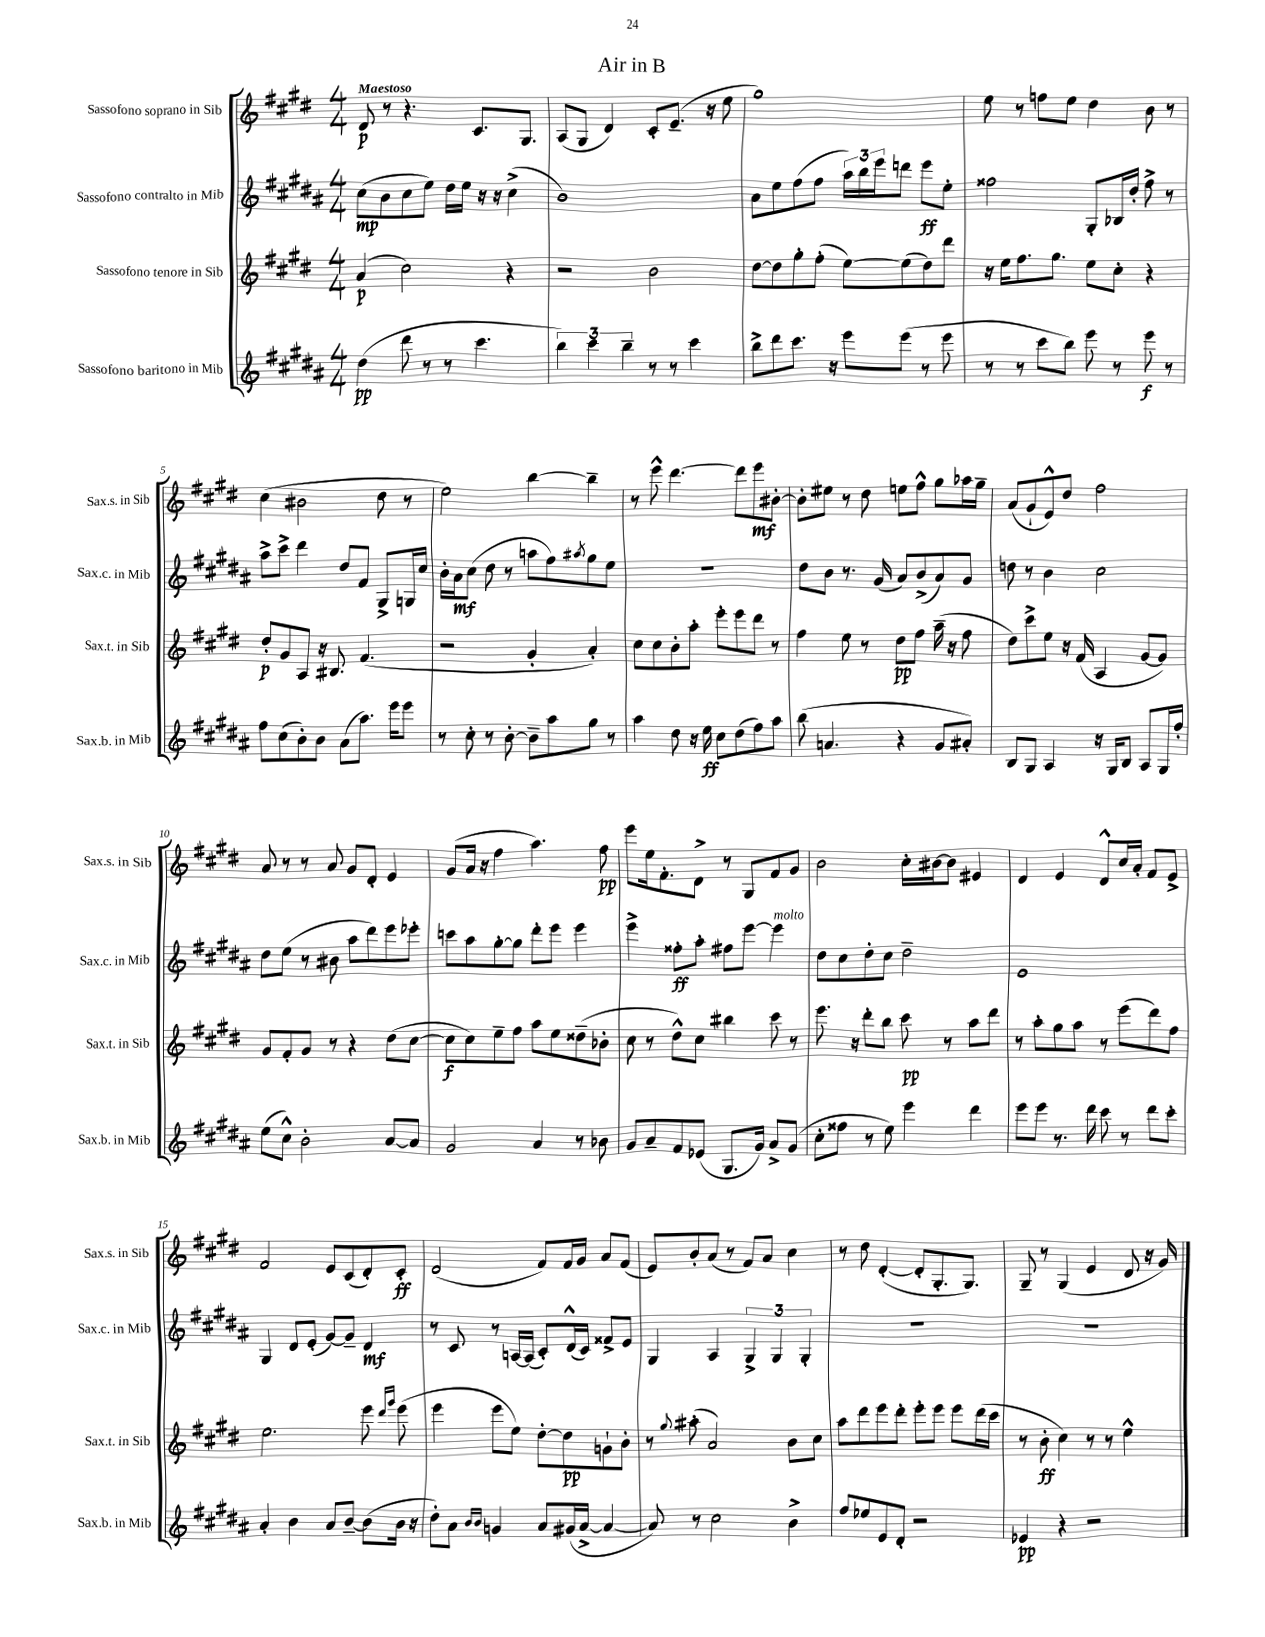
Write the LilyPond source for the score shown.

\header { title = "Air in B" }
<<
\new StaffGroup <<
\new Staff = "s0" \with { instrumentName = "Sassofono soprano in Sib" shortInstrumentName = "Sax.s. in Sib" } {
    \clef treble \key e \major \numericTimeSignature \time 4/4 \tempo "Maestoso"
    dis'8\p r8 r4. cis'8. gis8. |
    a8( gis8 dis'4) cis'8-. e'8.--( r16 e''8 |
    gis''1) |
    e''8 r8 f''8 e''8 dis''4 b'8 r8 |
    cis''4( bis'2 dis''8 r8 |
    e''2) b''4~ b''4-- |
    r8 e'''8-^ dis'''4.~ dis'''8 e'''8\mf bis'8~-. |
    bis'8-. eis''8 r8 dis''8 e''8 fis''8-^ gis''8 aes''16 gis''16-- |
    a'8( gis'8-! e'8-^) dis''8 fis''2 |
    a'8 r8 r8 a'8 gis'8 dis'8-. e'4 |
    gis'8( a'16 r16 fis''4 a''4.) fis''8\pp |
    e'''8 e''16 fis'8.-. dis'8-> r8 gis8 fis'8 gis'8 |
    b'2 cis''16-. bis'16~ bis'8 eis'4 |
    dis'4 e'4 dis'8-^ cis''16 a'16-. fis'8 e'8-> |
    fis'2 e'8 cis'8( dis'8-.) cis'8-.\ff |
    dis'2( fis'8) fis'16 gis'16 a'8 fis'8( |
    e'8) b'8-. a'8( r8 fis'8) a'8 cis''4 |
    r8 dis''8 dis'4~-.( dis'8-. gis8.-. gis8.) |
    gis8-- r8 gis4( e'4 dis'8 r16 gis'16) \bar "|." |
}
\new Staff = "s1" \with { instrumentName = "Sassofono contralto in Mib" shortInstrumentName = "Sax.c. in Mib" } {
    \clef treble \key b \major \numericTimeSignature \time 4/4
    cis''8\mp( b'8 cis''8 e''8) dis''16 e''16 r16 r16 cis''4->( |
    b'1) |
    ais'8 e''8 fis''8( fis''8 \tuplet 3/2 { ais''16) b''16 e'''16 } d'''8 e'''8\ff e''8-. |
    fisis''2 gis8-. bes16 dis''16-. fisis''8-> r8 |
    ais''8-> cis'''8-> dis'''4 dis''8 fis'8 gis8-> g16 cis''16 |
    b'16-. ais'16\mf cis''8( dis''8 r8 a''8 fis''8) \acciaccatura { ais''8 } gis''8 e''8 |
    r1 |
    dis''8 b'8 r8. gis'16( ais'8) b'8->( ais'8) gis'8 |
    d''8 r8 b'4 cis''2 |
    dis''8 e''8( r8 bis'8 ais''8 dis'''8) e'''8 ees'''8-. |
    c'''8 ais''8 gis''8~-. gis''8 dis'''8-. e'''8 e'''4 |
    e'''4-> fisis''8-.\ff ais''8-. fis''8 e'''8~ e'''4^\markup { \italic "molto" } |
    dis''8 cis''8 dis''8-. cis''8 dis''2-- |
    e'1 |
    gis4 dis'8 e'8-.( gis'8~) gis'8-- dis'4\mf |
    r8 cis'8 r8 a16~ a16( cis'8-.) dis'16-^( cis'16) fisis'8-> e'8 |
    gis4 ais4 \tuplet 3/2 { gis4-> gis4 gis4-. } |
    R1 |
    R1 \bar "|." |
}
\new Staff = "s2" \with { instrumentName = "Sassofono tenore in Sib" shortInstrumentName = "Sax.t. in Sib" } {
    \clef treble \key e \major \numericTimeSignature \time 4/4
    a'4\p( cis''2) r4 |
    r2 b'2 |
    dis''8~ dis''8 gis''8-. fis''8-.( e''8~) e''8( dis''8) dis'''8 |
    r16 e''16 fis''8. gis''8. e''8 cis''8-. r4 |
    dis''8-.\p gis'8 a8 r16 bis8. fis'4.( |
    r2 gis'4-. a'4-.) |
    cis''8 cis''8 b'8-. a''8-. e'''8-. e'''8 dis'''8 r8 |
    fis''4 e''8 r8 dis''8\pp fis''8 a''16--( r16 fis''8 |
    dis''8) cis'''8-> e''8 r16 fis'16( a4 gis'8~ gis'8) |
    gis'8 fis'8-. gis'8 r8 r4 dis''8( cis''8~ |
    cis''8\f cis''8) e''8-- fis''8 a''8 e''8 disis''8--( bes'8-. |
    cis''8 r8 dis''8-^) cis''8 bis''4 cis'''8 r8 |
    e'''8. r16 dis'''8-. b''8 cis'''8\pp r8 a''8 dis'''8 |
    r8 a''8-. gis''8 a''8 r8 e'''8( dis'''8) fis''8 |
    e''2. e'''8 \grace { dis'''16 gis'''16 } e'''8( |
    e'''4 e'''8 e''8) dis''8~-. dis''8\pp g'8-! b'8-. |
    r8 \appoggiatura { gis''8 } ais''8-.( a'2) b'8 cis''8 |
    a''8 dis'''8 e'''8 dis'''8-. e'''8-. e'''8 e'''8 dis'''16( cis'''16 |
    r8 b'8-.\ff cis''4) r8 r8 e''4-^ \bar "|." |
}
\new Staff = "s3" \with { instrumentName = "Sassofono baritono in Mib" shortInstrumentName = "Sax.b. in Mib" } {
    \clef treble \key b \major \numericTimeSignature \time 4/4
    dis''4\pp( dis'''8 r8 r8 cis'''4. |
    \tuplet 3/2 { b''4) cis'''4 b''4-- } r8 r8 cis'''4 |
    b''8-> dis'''8 cis'''8. r16 e'''8 e'''8( r8 e'''8 |
    r8 r8 cis'''8 b''8) e'''8 r8 e'''8\f r8 |
    fis''8 cis''8( b'8-.) b'8 ais'8( ais''8.) e'''16 e'''8 |
    r8 cis''8-. r8 b'8~-. b'8-- ais''8 gis''8 r8 |
    ais''4 dis''8 r16 e''16\ff cis''8 dis''8( fis''8) ais''8 |
    b''8( a'4. r4 gis'8 ais'8-.) |
    b8 gis8 ais4 r16 gis16 b8 ais8 gis16 fis''16-. |
    e''8( cis''8-^) b'2-. ais'8~ ais'8 |
    gis'2 ais'4 r8 bes'8 |
    gis'8 ais'8-- fis'8 ees'8( gis8. gis'16) ais'8-> gis'8( |
    cis''8-. fisis''8 r8 e''8) e'''4 dis'''4 |
    e'''8 e'''8 r8. dis'''16 cis'''8 r8 dis'''8 cis'''8-. |
    ais'4-. b'4 ais'8 b'8~-- b'8( b'16 r16 |
    dis''8-.) ais'8 \grace { b'16 b'16 } g'4 ais'8 gis'16( ais'16~-> ais'4~ |
    ais'8) r8 cis''2 b'4-> |
    fis''8 ees''8 e'8 dis'8-. r2 |
    ees'4\pp r4 r2 \bar "|." |
}
>>
>>
